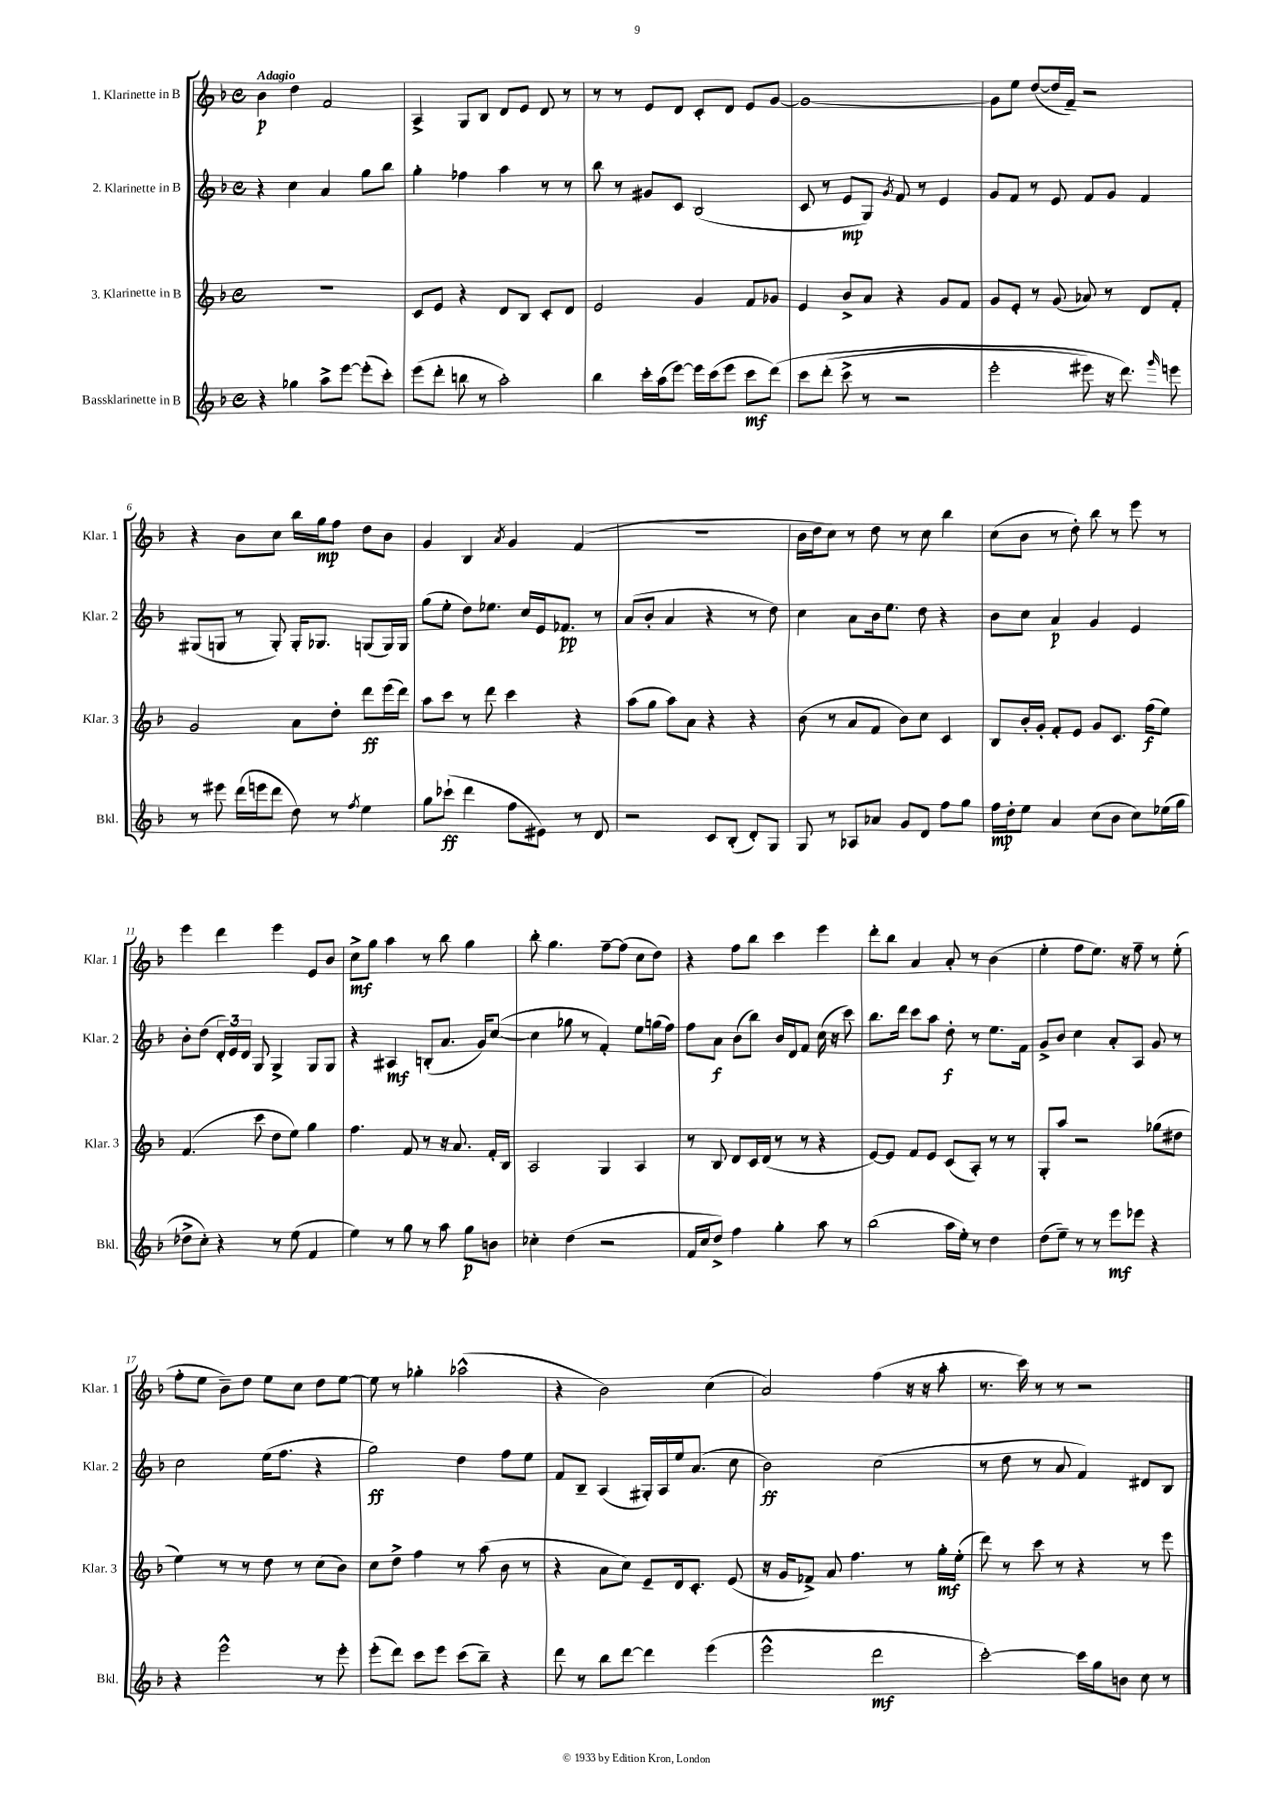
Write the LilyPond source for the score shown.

<<
\new StaffGroup <<
\new Staff = "s0" \with { instrumentName = "1. Klarinette in B" shortInstrumentName = "Klar. 1" } {
    \clef treble \key f \major \defaultTimeSignature \time 4/4 \tempo "Adagio"
    \autoBeamOff bes'4\p d''4 f'2 |
    a4-> g8[ bes8] d'8[ e'8] d'8 r8 |
    r8 r8 e'8[ d'8] c'8[-. d'8] e'8[ g'8]~ |
    g'1~ |
    g'8[ e''8] d''8[~( d''16 f'16]--) r2 |
    r4 bes'8[ c''8] bes''16[ g''16\mp f''8] d''8[ bes'8] |
    g'4 bes4 \acciaccatura { a'8 } g'4 f'4( |
    R1 |
    bes'16[ d''16 c''8]) r8 d''8 r8 c''8 bes''4 |
    c''8[( bes'8] r8 d''8-.) bes''8 r8 e'''8 r8 |
    e'''4 d'''4 e'''4 e'8[ bes'8] |
    c''8[->\mf g''8] a''4 r8 bes''8 g''4 |
    bes''8-. g''4. f''8[~-- f''8]( c''8[ d''8]) |
    r4 f''8[ bes''8] c'''4 e'''4 |
    d'''8[-. bes''8] a'4 a'8-. r8 bes'4( |
    e''4-. f''8[ e''8.]) r16 f''8-- r8 e''8-.( |
    f''8[-. e''8] bes'8[--) d''8] e''8[ c''8] d''8[ e''8]~ |
    e''8 r8 ges''4-. aes''2-^( |
    r4 bes'2) c''4( |
    a'2) f''4( r16 r16 a''8-. |
    r8. c'''16) r8 r8 r2 \bar "|." |
}
\new Staff = "s1" \with { instrumentName = "2. Klarinette in B" shortInstrumentName = "Klar. 2" } {
    \clef treble \key f \major \defaultTimeSignature \time 4/4
    \autoBeamOff r4 c''4 a'4 g''8[ bes''8] |
    g''4-. fes''4 a''4 r8 r8 |
    bes''8 r8 gis'8[ c'8] bes2( |
    c'8 r8 e'8[\mp g8]) \acciaccatura { g'8 } f'8 r8 e'4 |
    g'8[ f'8] r8 e'8 f'8[ g'8] f'4 |
    gis8[( g8] r8 g8-.) g16[-. ges8.] g8[( g16) g16] |
    g''8[( e''8]-. d''8[) ees''8.] c''16[ e'16 fes'8.]\pp r8 |
    a'8[( bes'8]-. a'4 r4 r8 d''8) |
    c''4 a'8[ bes'16 e''8.] d''8 r4 |
    bes'8[ c''8] a'4\p g'4 e'4 |
    bes'8[-. d''8]( \tuplet 3/2 { d'16[-.) e'16 d'16] } g8 g4-> g8[ g8] |
    r4 ais4\mf b8[-.( a'8.] g'16[) c''8]~( |
    c''4 ges''8 r8 f'4-.) e''8[ g''16( f''16]) |
    f''8[ a'8]\f bes'8[( bes''8]) bes'16[ d'16 f'8] c''16( r16 c'''8) |
    bes''8.[ d'''16] c'''8[ a''8] d''8-.\f r8 e''8.[ f'16] |
    g'8[-> bes'8] c''4 a'8[-. a8] g'8 r8 |
    c''2 e''16[( f''8.] r4 |
    g''2\ff) d''4 f''8[ e''8] |
    f'8[ bes8]-- a4( gis16[-.) a16 e''16 a'8.]( c''8 |
    bes'2\ff) c''2( |
    r8 d''8 r8 a'8 f'4) dis'8[ bes8] \bar "|." |
}
\new Staff = "s2" \with { instrumentName = "3. Klarinette in B" shortInstrumentName = "Klar. 3" } {
    \clef treble \key f \major \defaultTimeSignature \time 4/4
    \autoBeamOff R1 |
    c'8[ e'8] r4 d'8[ bes8] c'8[-. d'8] |
    e'2 g'4 f'8[ ges'8] |
    e'4 bes'8[-> a'8] r4 g'8[ f'8] |
    g'8[ e'8]-. r8 g'8( aes'8) r8 d'8[ f'8]-. |
    g'2 a'8[ d''8]-. d'''8[\ff e'''16( d'''16]) |
    a''8[ c'''8] r8 d'''8 c'''4 r4 |
    a''8[( g''8] a''8[) a'8] r4 r4 |
    bes'8( r8 a'8[ f'8] bes'8[) c''8] c'4 |
    bes8[ bes'16-. g'16]-. f'8[-. e'8] g'8[ c'8.] f''16[\f( e''8]) |
    f'4.( c'''8 d''8[ e''8]) g''4 |
    f''4. f'8 r8 r16 a'8. f'16[-. bes16] |
    a2 g4 a4 |
    r8 bes8 d'8[ c'16 d'16]( r8 r8 r4 |
    e'8[~) e'8] f'8[ e'8] c'8[( a8]-.) r8 r8 |
    g8[-. a''8] r2 ges''8[( dis''8] |
    e''4) r8 r8 d''8 r8 c''8[( bes'8]) |
    c''8[ d''8]-> f''4 r8 a''8( bes'8 r8 |
    r4 a'8[ c''8]) e'8[-- d'16 c'8.]-. e'8( |
    r16 g'16[ fes'8]->) a'8 f''4. r8 g''16[-.\mf e''16]-.( |
    d'''8) r8 c'''8 r8 r4 r8 e'''8 \bar "|." |
}
\new Staff = "s3" \with { instrumentName = "Bassklarinette in B" shortInstrumentName = "Bkl." } {
    \clef treble \key f \major \defaultTimeSignature \time 4/4
    \autoBeamOff r4 ges''4 a''8[-> e'''8]~ e'''8[-.( c'''8]-.) |
    e'''8[( d'''8]-. b''8 r8 a''2-.) |
    bes''4 c'''16[-. a''16( e'''8]~) e'''16[ c'''16( e'''8] c'''8[\mf d'''8])\( |
    c'''8[ d'''8]-.( c'''8-> r8 r2 |
    e'''2-. eis'''8) r16 d'''8.\) \grace { g'''16 } e'''8 |
    r8 eis'''8 d'''16[( e'''16 d'''8] d''8) r8 \acciaccatura { f''8 } e''4 |
    g''8[ ces'''8]-!\ff( d'''4 f''8[ eis'8]) r8 d'8 |
    r2 c'8[ bes8]-.( d'8[-.) g8] |
    g8 r8 aes8[ aes'8] g'8[ d'8] f''8[ g''8] |
    f''16[\mp d''16-. e''8] a'4 c''8[( bes'8] c''8[) ees''16( g''16] |
    des''8[-> c''8]-.) r4 r8 e''8( f'4 |
    e''4) r8 g''8 r8 a''8 g''8[\p b'8] |
    ces''4-. d''4( r2 |
    f'16[ c''16 d''8]->) f''4 g''4-. a''8 r8 |
    bes''2( a''16[ e''16]-.) r8 d''4 |
    d''8[( e''8]--) r8 r8 e'''8[\mf ees'''8] r4 |
    r4 e'''2-^ r8 e'''8-. |
    e'''8[-.( d'''8]) c'''8[ e'''8] c'''8[( bes''8]--) r4 |
    d'''8 r8 bes''8[ d'''8]~ d'''4 e'''4( |
    e'''2-^ d'''2\mf |
    c'''2~-.) c'''16[ g''16 b'8] c''8 r8 \bar "|." |
}
>>
>>
